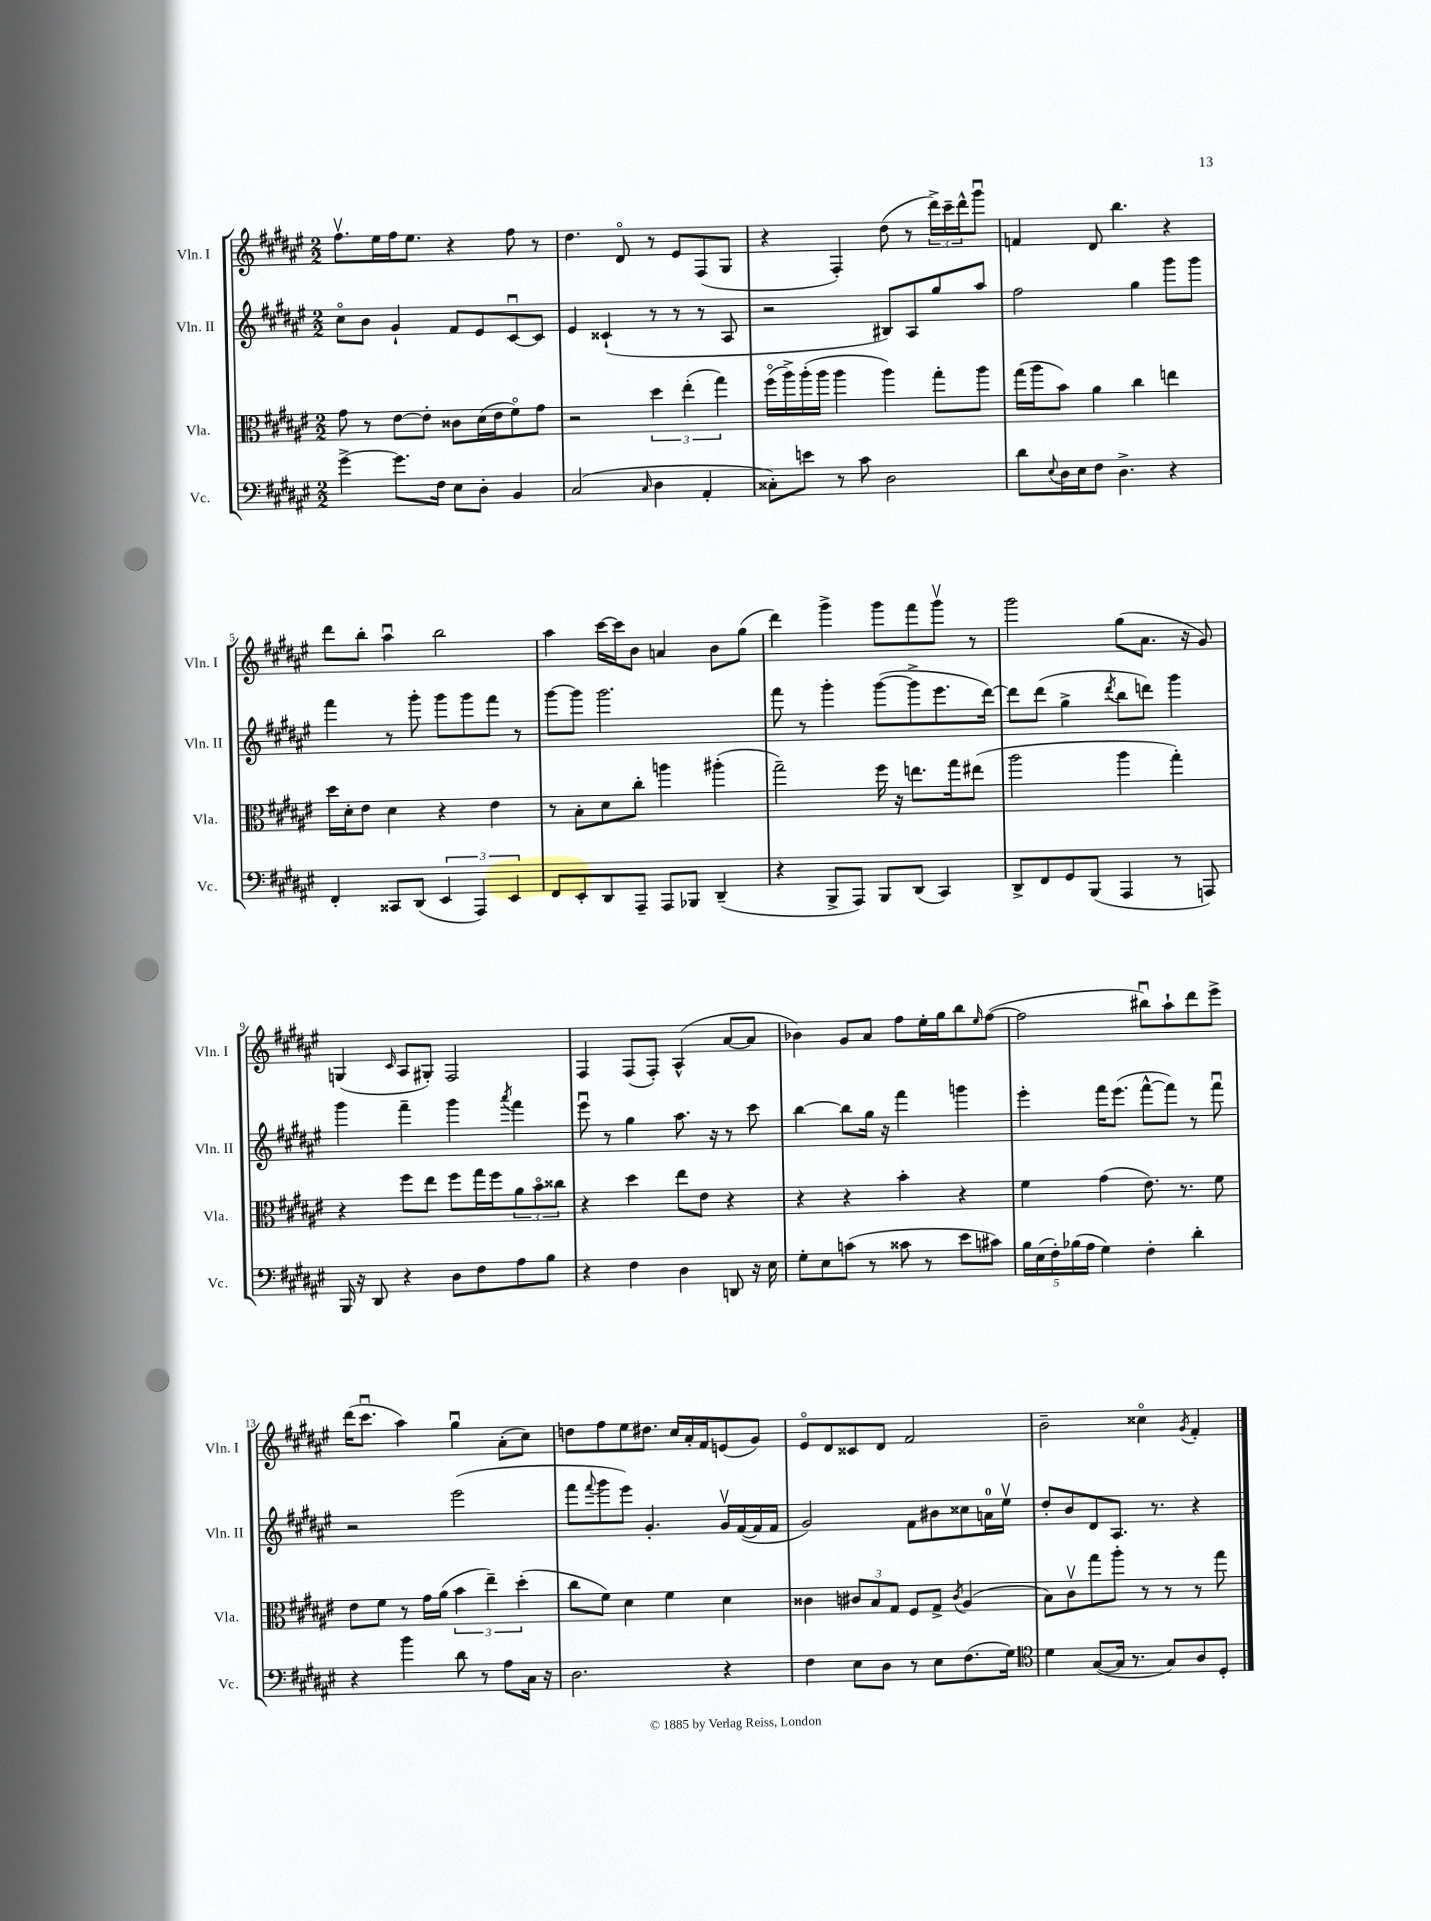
<<
\new StaffGroup <<
\new Staff = "s0" \with { instrumentName = "Vln. I" shortInstrumentName = "Vln. I" } {
    \clef treble \key fis \major \numericTimeSignature \time 2/2
    fis''8.\upbow eis''16 fis''16 eis''8. r4 fis''8 r8 |
    dis''4. dis'8\flageolet r8 eis'8 fis8( gis8 |
    r4 fis4-.) dis''8( r8 \tuplet 3/2 { dis'''16->) cis'''16-- dis'''16-^ } gis'''8\downbow |
    f'4 dis'8 b''4. r4 |
    dis'''8 b''8-. ais''4\downbow b''2 |
    ais''4 cis'''16~ cis'''16 b'8 a'4 b'8 gis''8( |
    dis'''4) gis'''4-> gis'''8 fis'''8 gis'''8\upbow r8 |
    gis'''2 gis''8( ais'8. r16 gis'8) |
    g4( \grace { cis'16 } ais8 gis8-.) fis2 |
    fis4 fis8( fis8-.) ais4-^( ais'8~ ais'8 |
    bes'4) gis'8 ais'8 fis''8 eis''16-. gis''16 b''8 \grace { eis''16 } fis''8~( |
    fis''2 bis''8\downbow) ais''8-! dis'''8 eis'''8-> |
    dis'''16( cis'''8.\downbow ais''4) gis''4\downbow ais'8-.( cis''8) |
    d''8 fis''8 eis''8 dis''8. cis''16 ais'16-. fis'16 e'8( gis'8) |
    eis'8\flageolet dis'8 cisis'8 dis'8 fis'2 |
    b'2-- cisis''4\flageolet \acciaccatura { gis'8 } fis'4-. \bar "|." |
}
\new Staff = "s1" \with { instrumentName = "Vln. II" shortInstrumentName = "Vln. II" } {
    \clef treble \key fis \major \numericTimeSignature \time 2/2
    cis''8\flageolet b'8 gis'4-! fis'8 eis'8 cis'8~\downbow cis'8 |
    eis'4 cisis'4-!( r8 r8 r8 ais8 |
    r2 bis8) ais8 gis''8 ais''8 |
    fis''2 gis''4 gis'''8 gis'''8 |
    fis'''4 r8 gis'''8-. gis'''8 gis'''8 fis'''8 r8 |
    gis'''8~ gis'''8 gis'''2. |
    fis'''8 r8 gis'''4-. gis'''8~( gis'''8-> eis'''8. dis'''16~) |
    dis'''8 dis'''8( gis''4-> \acciaccatura { dis'''8 } b''8 d'''8) gis'''4 |
    gis'''4 fis'''4-- gis'''4 \acciaccatura { ais'''8 } fis'''4 |
    eis'''8\downbow r8 gis''4 ais''8. r16 r8 cis'''8 |
    b''4~ b''8 gis''16 r16 fis'''4 g'''4 |
    eis'''4-. fis'''16 eis'''8.( fis'''8~-^ fis'''8) r8 fis'''8\downbow |
    r2 eis'''2( |
    fis'''8 \appoggiatura { fis'''8 } gis'''8 eis'''8) gis'4.-. gis'16\upbow fis'16~( fis'16 fis'16 |
    gis'2) fis'8 bis'8 cisis''8 a'16-0 eis''16\upbow |
    dis''8-. b'8 dis'8 ais8. r8. r4 \bar "|." |
}
\new Staff = "s2" \with { instrumentName = "Vla." shortInstrumentName = "Vla." } {
    \clef alto \key fis \major \numericTimeSignature \time 2/2
    gis'8 r8 eis'8~ eis'8-. cisis'8 dis'16( eis'16 fis'8\flageolet) gis'8 |
    r2 \tuplet 3/2 { dis''4 eis''4-.( gis''4) } |
    fis''16\flageolet( ais''16->) ais''16-.( ais''16 ais''4 ais''4) gis''8-. ais''8 |
    gis''16( ais''16 b'8) ais'4 cis''4 e''4 |
    dis''16 dis'16-. eis'8 dis'4 r4 eis'4 |
    r8 b8-. dis'8 cis''8-. a''4 ais''4-.( |
    gis''2--) fis''16 r16 e''8. gis''16 eis''8( |
    ais''2 ais''4 gis''4-.) |
    r4 fis''8 eis''8 fis''8 gis''16 fis''16 \tuplet 3/2 { ais'8 b'8\flageolet cisis''8 } |
    r4 dis''4 eis''8 eis'8 r4 |
    r4 r4 b'4-. r4 |
    fis'4 gis'4( eis'8.) r8. fis'8 |
    eis'8 fis'8 r8 gis'16 ais'16( \tuplet 3/2 { b'4 eis''4--) dis''4-.( } |
    cis''8 fis'8) dis'4 fis'4 dis'4 |
    cisis'4 \tuplet 3/2 { cis'8 b8 gis8 } fis8 gis8-> \acciaccatura { cis'8 } ais4( |
    b8) cis'8\upbow gis''8 ais''8-. r8 r8 r8 gis''8 \bar "|." |
}
\new Staff = "s3" \with { instrumentName = "Vc." shortInstrumentName = "Vc." } {
    \clef bass \key fis \major \numericTimeSignature \time 2/2
    gis'4~-> gis'8. fis16 eis8 dis8-. b,4 |
    cis2( \grace { cis16 } dis4 ais,4-. |
    cisis8-.) e'8 r8 cis'8 dis2 |
    dis'8 \appoggiatura { eis8 } dis16 eis16 fis8 dis4.-> r4 |
    fis,4-. cisis,8 dis,8( \tuplet 3/2 { eis,4 ais,,4) eis,4 } |
    fis,8 eis,8-. dis,8 ais,,8-- ais,,8 bes,,8 dis,4--( |
    r4 b,,8-> ais,,8) b,,8 dis,8( cis,4) |
    dis,8-> fis,8 gis,8 b,,8( ais,,4 r8 a,,8) |
    b,,16 r16 dis,8 r4 dis8 fis8 ais8 b8 |
    r4 fis4 dis4 d,8 r16 eis16 |
    gis8-. eis8 c'8( r8 cisis'8 r8 eis'8 cis'8) |
    \tuplet 5/4 { b16 eis16( fis16-.) bes16( ais16 } gis4) fis4-. dis'4-. |
    r4 b'4 dis'8 r8 ais8 cis16 r16 |
    dis2. r4 |
    fis4 eis8 dis8 r8 eis8 fis8.( gis16) |
    \clef tenor dis'4 gis8~( gis16 r8. gis8) ais8 dis8-. \bar "|." |
}
>>
>>
